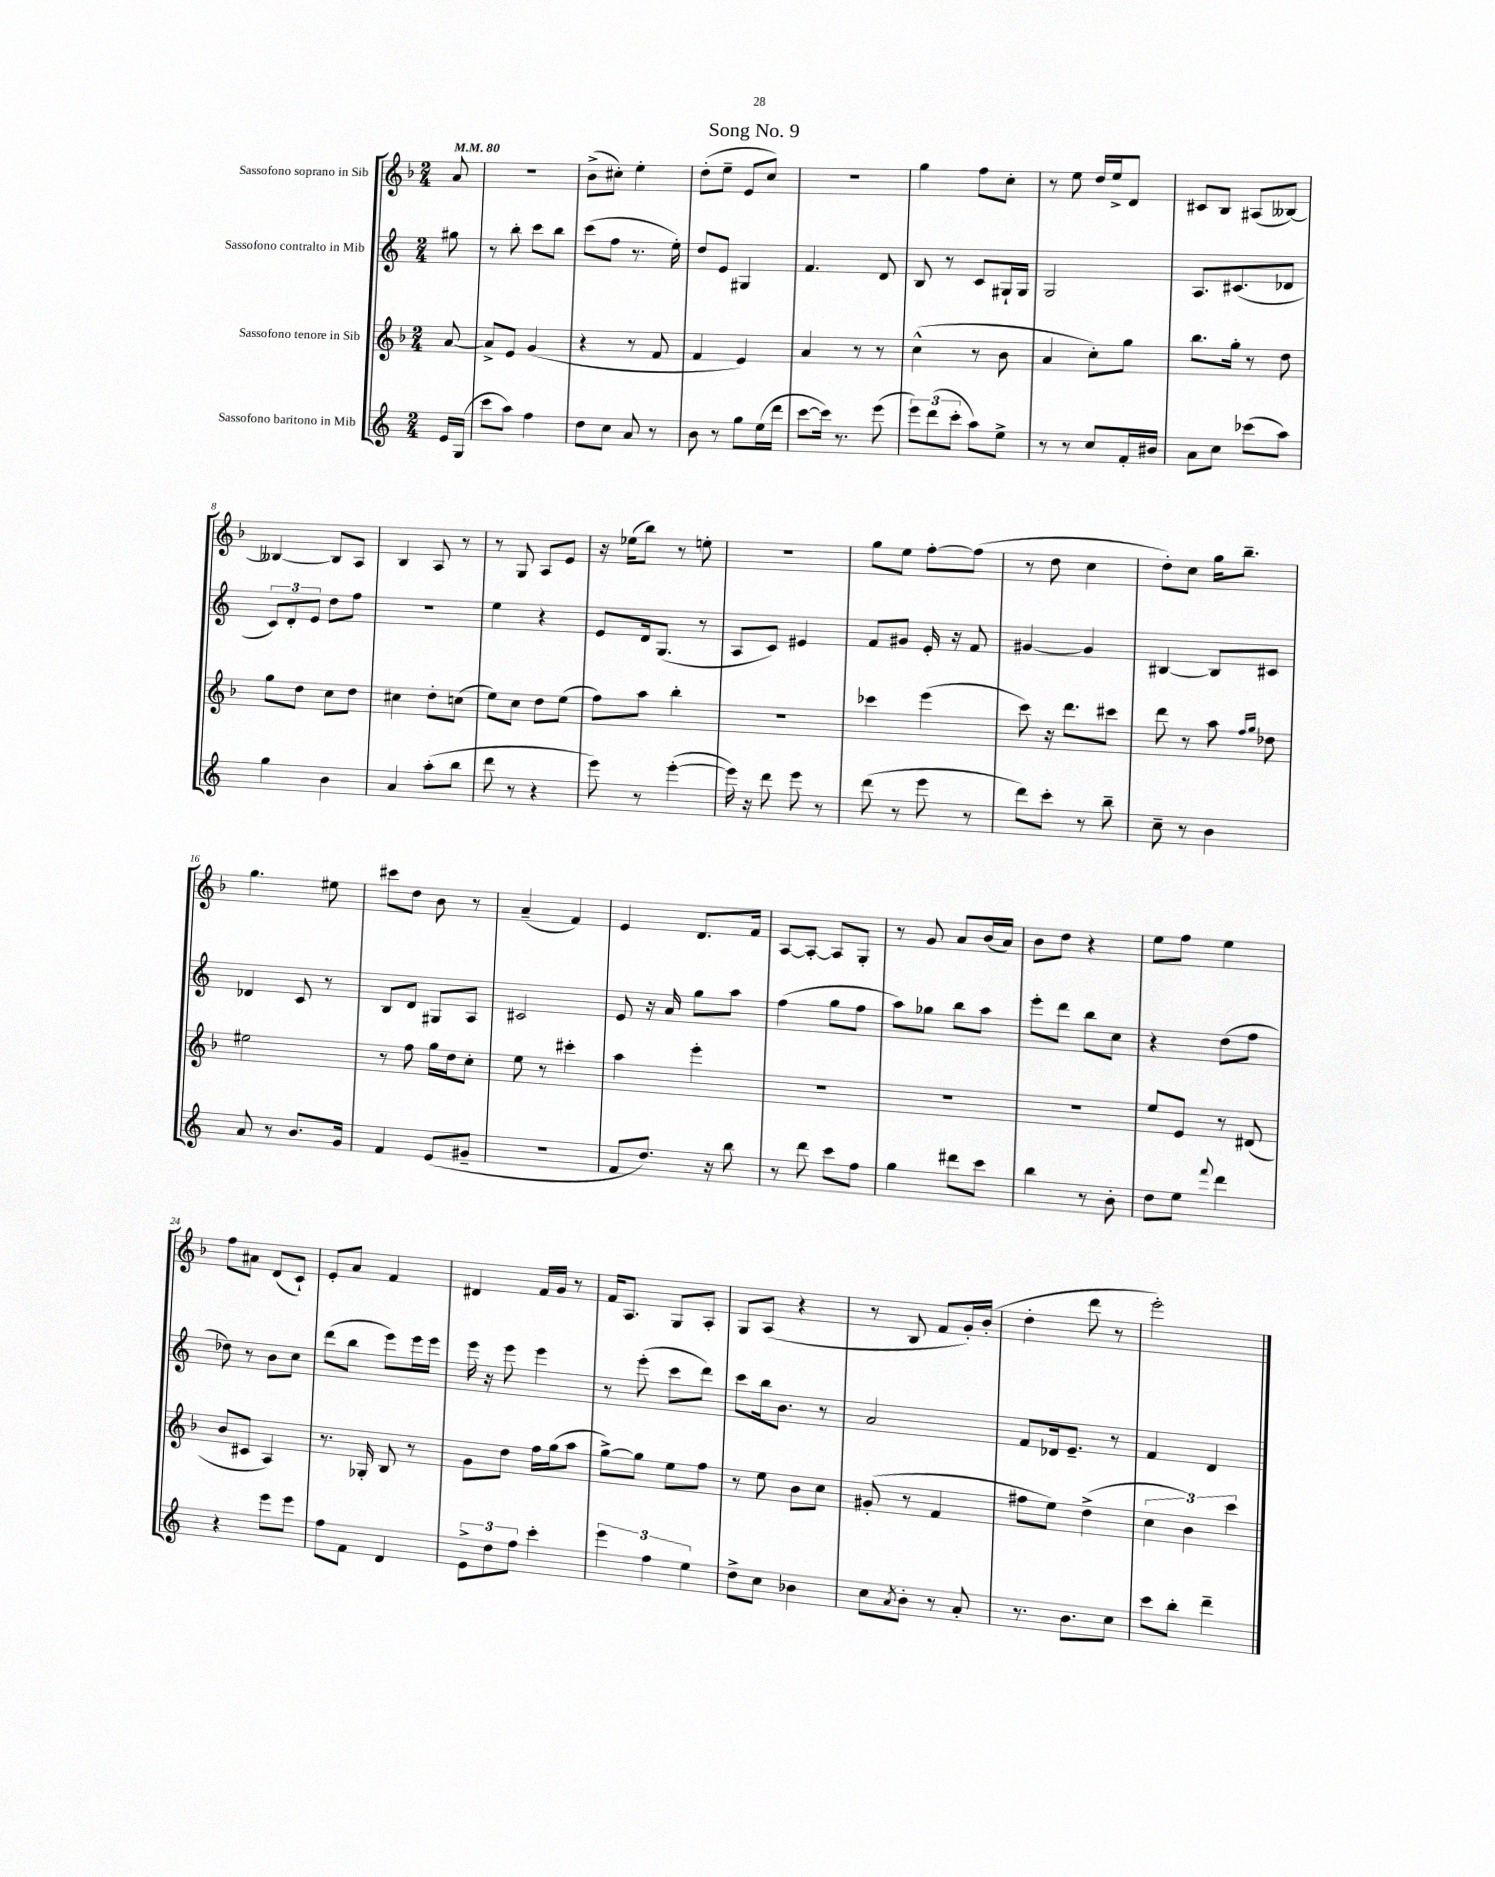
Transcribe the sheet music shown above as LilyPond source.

\header { title = "Song No. 9" }
<<
\new StaffGroup <<
\new Staff = "s0" \with { instrumentName = "Sassofono soprano in Sib" } {
    \clef treble \key f \major \numericTimeSignature \time 2/4 \partial 8 \tempo 4 = 80
    a'8 |
    R2 |
    bes'8->( cis''8-.) e''4-. |
    d''8-.( e''8-- e'8 c''8) |
    R2 |
    g''4 f''8 c''8-. |
    r8 e''8 d''16 e''16-> d'8 |
    cis'8 bes8 ais8( beses8~) |
    beses4~ beses8 a8 |
    bes4 a8 r8 |
    r8 g8 a8 e'8 |
    r16 ees''16( bes''8) r8 e''8-. |
    r2 |
    g''8 e''8 f''8~-. f''8( |
    r8 d''8 c''4 |
    d''8-.) c''8 g''16 bes''8.-- |
    g''4. eis''8 |
    cis'''8 d''8 bes'8 r8 |
    a'4--( f'4) |
    e'4 d'8. f'16 |
    a8~ a8~-. a8 g8-. |
    r8 g'8 a'8 bes'16( a'16) |
    bes'8 d''8 r4 |
    e''8 f''8 e''4 |
    f''8 ais'8 d'8( c'8-!) |
    e'8-. a'8 f'4 |
    dis'4 f'16 g'16 r8 |
    f'16 a8. g8 a8-. |
    g8 a8( r4 |
    r8 bes8 f'8 g'16-.) bes'16-.( |
    d''4-. d'''8 r8 |
    e'''2-.) \bar "|." |
}
\new Staff = "s1" \with { instrumentName = "Sassofono contralto in Mib" } {
    \clef treble \key c \major \numericTimeSignature \time 2/4 \partial 8
    gis''8 |
    r8 b''8-. c'''8 b''8 |
    c'''8( f''8 r8. e''16-.) |
    d''8 e'8 gis4 |
    f'4. d'8 |
    b8 r8 c'8 gis16-! gis16 |
    g2 |
    a8. cis'8.( des'8 |
    \tuplet 3/2 { c'8) d'8-. e'8 } d''8 f''8 |
    r2 |
    e''4 r4 |
    e'8 d'16 g8.( r8 |
    a8 c'8) eis'4 |
    f'8 gis'8 e'16-. r16 f'8 |
    gis'4~ gis'4 |
    bis4~ bis8 cis'8 |
    des'4 c'8 r8 |
    b8 d'8 gis8 a8 |
    cis'2 |
    e'8 r16 a'16 g''8 a''8 |
    f''4( g''8 f''8 |
    a''8) ges''8 b''8 a''8 |
    e'''8-. d'''8 b''8 c''8 |
    r4 d''8( f''8 |
    des''8) r8 b'8 c''8 |
    d'''8( b''8 e'''8) e'''16 e'''16 |
    e'''16 r16 e'''8 e'''4 |
    r8 e'''8-.( c'''8 d'''8) |
    c'''8 b''16 b'8. r8 |
    a'2 |
    f'8 des'16 e'8.-- r8 |
    f'4 d'4 \bar "|." |
}
\new Staff = "s2" \with { instrumentName = "Sassofono tenore in Sib" } {
    \clef treble \key f \major \numericTimeSignature \time 2/4 \partial 8
    a'8~ |
    a'8-> e'8 g'4( |
    r4 r8 f'8 |
    f'4 e'4) |
    a'4 r8 r8 |
    c''4-^( r8 bes'8 |
    a'4 c''8-.) g''8 |
    bes''8. g''16-. r8 d''8 |
    g''8 d''8 c''8 d''8 |
    cis''4 d''8-. c''8( |
    e''8) c''8 d''8 e''8( |
    f''8) a''8 bes''4-. |
    R2 |
    ces'''4 e'''4( |
    c'''8) r16 d'''8. cis'''8 |
    d'''8 r8 a''8 \grace { f''16 g''16 } des''8 |
    eis''2 |
    r8 f''8 g''16 d''16 c''8-. |
    e''8 r8 cis'''4-. |
    a''4 e'''4-. |
    R2 |
    R2 |
    R2 |
    e''8 e'8 r8 dis'8( |
    bes'8 cis'8 a4) |
    r8. ges16-. bes8 r8 |
    g'8 d''8 f''16 g''16( a''8 |
    g''8~->) g''8 e''8 f''8 |
    r8 e''8 bes'8 c''8 |
    gis'8-.( r8 f'4 |
    fis''8 e''8) d''4->( |
    \tuplet 3/2 { c''4 bes'4) c'''4 } \bar "|." |
}
\new Staff = "s3" \with { instrumentName = "Sassofono baritono in Mib" } {
    \clef treble \key c \major \numericTimeSignature \time 2/4 \partial 8
    e'16 g16( |
    c'''8 a''8) f''4 |
    d''8 c''8 a'8 r8 |
    b'8 r8 g''8 e''16( d'''16 |
    c'''8~ c'''16) r8. e'''8( |
    \tuplet 3/2 { e'''8) d'''8( c'''8-. } a''8) e''8-> |
    r8 r8 c''8 f'16-. bis'16 |
    a'8 c''8 ces'''8( a''8) |
    g''4 b'4 |
    a'4 a''8-.( b''8 |
    d'''8 r8 r4 |
    e'''8) r8 e'''4~-.( |
    e'''16) r16 d'''8 e'''8 r8 |
    d'''8( r8 e'''8 r8 |
    d'''8) c'''8-. r8 b''8-- |
    c''8-- r8 b'4 |
    a'8 r8 b'8. g'16 |
    f'4 e'8( gis'8-- |
    R2 |
    f'8 d''8.) r16 b''8 |
    r8 d'''8 c'''8 f''8 |
    g''4 dis'''8 c'''8 |
    b''4 r8 b'8-. |
    d''8 e''8 \appoggiatura { f'''8 } d'''4 |
    r4 e'''8 e'''8 |
    f''8 f'8 d'4 |
    \tuplet 3/2 { e'8-> d''8 f''8 } c'''4-. |
    \tuplet 3/2 { e'''4 f''4 e''4 } |
    d''8-> c''8 bes'4 |
    c''8 \acciaccatura { a'8 } b'8-. r8 a'8-. |
    r8. b'8. c''8 |
    c'''8 b''8-. d'''4-- \bar "|." |
}
>>
>>
